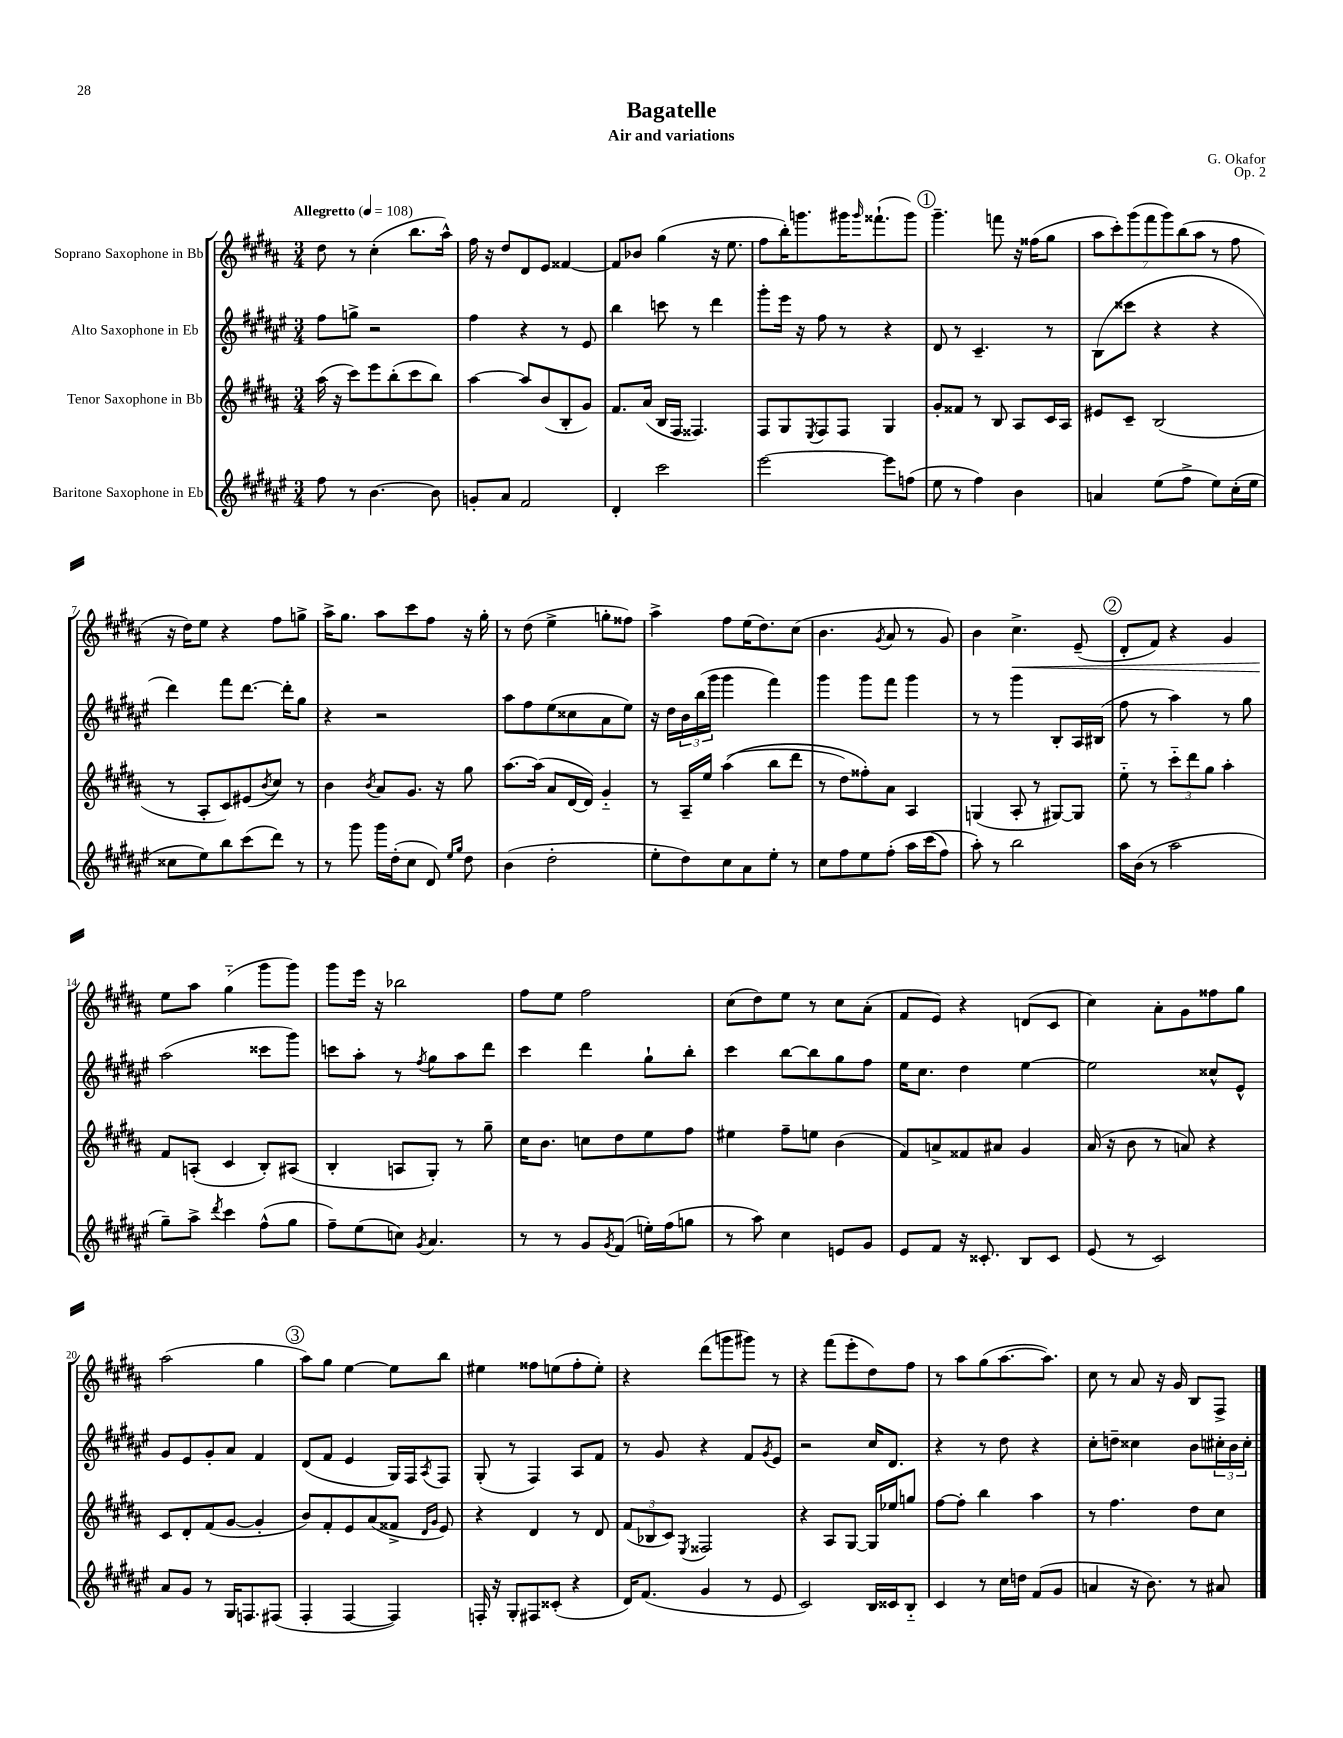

**kern	**kern	**kern	**kern	**dynam
*part4	*part3	*part2	*part1	*part1
*staff4	*staff3	*staff2	*staff1	*staff1
*I"Baritone Saxophone in Eb	*I"Tenor Saxophone in Bb	*I"Alto Saxophone in Eb	*I"Soprano Saxophone in Bb	*
*clefG2	*clefG2	*clefG2	*clefG2	*
*k[f#c#g#d#a#e#]	*k[f#c#g#d#a#]	*k[f#c#g#d#a#e#]	*k[f#c#g#d#a#]	*
*M3/4	*M3/4	*M3/4	*M3/4	*
*MM108	*MM108	*MM108	*MM108	*
=1	=1	=1	=1	=1
!	!	!	!LO:TX:a:B:t=Allegretto	!
8ff#\	(16aa#\	8ff#\L	8dd#\	.
.	16r	.	.	.
8r	8ccc#\L)	8ggn^\J	8r	.
[4.b\	8eee\	2r	(4cc#'\	.
.	(8bb'\	.	.	.
.	8ccc#\	.	8.bb\L	.
8b\]	8bb\J)	.	.	.
.	.	.	16aa#^^\Jk)	.
=2	=2	=2	=2	=2
8gn'/L	[4aa#\	4ff#\	16ff#\	.
.	.	.	16r	.
8a#/J	.	.	8dd#/L	.
2f#/	8aa#/L]	4r	8d#/	.
.	(8b/	.	8e/J	.
.	8B'/	8r	[4f##X/	.
.	8g#/J)	8e#/	.	.
=3	=3	=3	=3	=3
4d#'/	8.f#/L	4bb\	8f##/L]	.
.	.	.	8b-X/J	.
.	(16a#/Jk	.	.	.
2ccc#\	16B/LL	8cccn\	(4gg#\	.
.	16F#/JJ	.	.	.
.	4.F##X/)	8r	.	.
.	.	4ddd#\	16r	.
.	.	.	8.ee\	.
=4	=4	=4	=4	=4
[2eee#\	8F#/L	8ggg#'\L	8ff#\L	.
.	8G#/	16eee#\Jk	16bb'\K)	.
.	.	16r	8.gggn\	.
.	8qE/	.	.	.
.	8F#/	8ff#\	.	.
.	8F#/J	8r	16ggg#X\K	.
.	.	.	16qqggg#/	.
.	.	.	(8.fff##X`\	.
8eee#\L]	4G#/	4r	.	.
(8ffn\J	.	.	8ggg#\J)	.
!!LO:REH:place=s1:t=1
=5	=5	=5	=5	=5
8ee#\	8g#'/L	8d#/	4.ggg#~\	.
8r	8f##X/J	8r	.	.
4ff#\)	8r	4.c#~/	.	.
.	8B/	.	8fffn\	.
4b\	8A#/L	.	16r	.
.	.	.	(16ff##X\KL	.
.	16c#/L	8r	8gg#\J	.
.	16A#/JJ	.	.	.
=6	=6	=6	=6	=6
4an/	8e#X/L	(8B\L	14aa#\L	.
.	.	.	14ccc#'\)	.
.	8c#~/J	8ccc##X\J	.	.
.	.	.	(14ggg#\	.
.	.	.	14fff#\	.
(8ee#\L	(2B/	4r	.	.
.	.	.	14ggg#\)	.
.	.	.	(14bb\	.
8ff#^\J	.	.	.	.
.	.	.	14aa#\J	.
8ee#\L)	.	4r	8r	.
(16cc#'\L	.	.	8ff#\	.
16ee#\JJ	.	.	.	.
!!LO:LB:g=z
=7	=7	=7	=7	=7
8cc##X\L	8r	4ddd#\)	16r	.
.	.	.	16dd#\KL)	.
8ee#\)	8A#'/L	.	8ee\J	.
8bb\	8c#/)	8fff#\L	4r	.
(8ccc#\	(8e#X/	[8.ddd#\J	.	.
.	8qb/	.	.	.
8ddd#\J)	8cc#/J)	.	8ff#\L	.
.	.	16ddd#'\KL]	.	.
8r	8r	8gg#\J	8ggn^\J	.
=8	=8	=8	=8	=8
8r	4b\	4r	16aa#^\KL	.
.	.	.	8.gg#\J	.
8ggg#\	.	.	.	.
.	8qb/	.	.	.
16ggg#\LL	8a#/L	2r	8aa#\L	.
(16dd#'\J	.	.	.	.
8cc#\J	8.g#/J	.	8ccc#\	.
8d#/)	.	.	8ff#\J	.
.	16r	.	.	.
16qqee#/LL	.	.	.	.
16qqgg#/JJ	.	.	.	.
8dd#\	8gg#\	.	16r	.
.	.	.	16gg#'\	.
=9	=9	=9	=9	=9
(4b\	[8.aa#\L	8aa#\L	8r	.
.	.	8ff#\	(8dd#\	.
.	(16aa#\Jk]	.	.	.
2dd#'\	8a#/L	(8ee#\	4ee^\	.
.	[16d#/L	8cc##X\	.	.
.	16d#/JJ])	.	.	.
.	4g#/	8a#\	8ggn'\L	.
.	.	8ee#\J)	8ff##X\J)	.
=10	=10	=10	=10	=10
8ee#'\L	8r	16r	4aa#^\	.
.	.	16dd#\LL	.	.
8dd#\)	16A#~/LL	24b\	.	.
.	.	(24bb\	.	.
.	16ee/JJ	.	.	.
.	.	24ggg#\JJ	.	.
8cc#\	((4aa#\	4ggg#\	8ff#\L	.
8a#\	.	.	(16ee\K	.
.	.	.	8.dd#\)	.
8ee#'\J	8bb\L	4fff#\)	.	.
8r	8ddd#\J	.	(8cc#\J	.
=11	=11	=11	=11	=11
8cc#\L	8r	4ggg#\	4.b\	.
8ff#\	8dd#\L)	.	.	.
8ee#\	8ff##X'\)	8ggg#\L	.	.
.	.	.	8qg#/	.
(8ff#'\J	8a#\J	8fff#\J	8a#/	.
16aa#\LL	4A#/	4ggg#\	8r	.
(16ccc#\J	.	.	.	.
8ff#\J)	.	.	8g#/)	.
=12	=12	=12	=12	=12
8aa#'\)	(4Gn/	8r	4b\	.
8r	.	8r	.	.
!	!	!	!	!LO:HP:b
2bb\	8A#'/	4ggg#\	4.cc#^\	<
.	8r	.	.	.
.	[8G#X/L)	8B'/L	.	.
.	8G#/J]	16A#/L	(8e~/	.
.	.	(16B#X/JJ	.	.
!!LO:REH:place=s1:t=2
=13	=13	=13	=13	=13
16aa#\LL	8ee\	8ff#\	8d#'/L	.
(16b\JJ	.	.	.	.
8r	8r	8r	8f#/J)	.
2aa#\	12ccc#\L	4aa#\)	4r	.
.	12ddd#\	.	.	.
.	12gg#\J	.	.	.
.	4aa#'\	8r	4g#/	.
.	.	8gg#\	.	.
!!LO:LB:g=z
=14	=14	=14	=14	=14
8gg#~\L)	8f#/L	(2aa#\	8ee\L	.
8aa#^\J	(8An'/J	.	8aa#\J	[
8qddd#/	.	.	.	.
4ccc#\	4c#/	.	(4gg#\	.
(8ff#^^\L	8B'/L)	8ccc##X\L	8ggg#\L	.
8gg#\J	(8A#X/J	8ggg#\J)	8ggg#\J)	.
=15	=15	=15	=15	=15
8ff#~\L)	4B'/	8cccn\L	8ggg#\L	.
(8ee#\	.	8aa#'\J	16eee\Jk	.
.	.	.	16r	.
8ccn\J)	8An/L	8r	2bb-X\	.
8qg#/	.	8qff#/	.	.
4.a#/	8G#'/J)	8gg#\L	.	.
.	8r	8aa#\	.	.
.	8gg#~\	8ddd#\J	.	.
=16	=16	=16	=16	=16
8r	16cc#\KL	4ccc#\	8ff#\L	.
.	8.b\J	.	.	.
8r	.	.	8ee\J	.
8g#/L	8ccn\L	4ddd#\	2ff#\	.
8qg#/	.	.	.	.
(8f#/J	8dd#\	.	.	.
16een'\LL)	8ee\	8gg#`\L	.	.
(16ff#\J	.	.	.	.
8ggn\J	8ff#\J	8bb'\J	.	.
=17	=17	=17	=17	=17
8r	4ee#X\	4ccc#\	(8cc#\L	.
8aa#\)	.	.	8dd#\)	.
4cc#\	8ff#~\L	[8bb\L	8ee\J	.
.	8een\J	8bb\]	8r	.
8en/L	(4b\	8gg#\	8cc#\L	.
8g#/J	.	8ff#\J	(8a#'\J	.
=18	=18	=18	=18	=18
8e#/L	8f#/L)	16ee#\KL	8f#/L	.
.	.	8.cc#\J	.	.
8f#/J	8an^/	.	8e/J)	.
16r	8f##X/	4dd#\	4r	.
8.c##X'/	.	.	.	.
.	8a#X/J	.	.	.
8B/L	4g#/	[4ee#\	(8dn/L	.
8c##/J	.	.	8c#/J	.
=19	=19	=19	=19	=19
(8e#/	(16a#/	2ee#\]	4cc#\)	.
.	16r	.	.	.
8r	8b\	.	.	.
2c#/)	8r	.	8a#'\L	.
.	8an/)	.	8g#\	.
.	4r	8cc##X^^/L	8ff##X\	.
.	.	8e#^^/J	8gg#\J	.
!!LO:LB:g=z
=20	=20	=20	=20	=20
8a#/L	8c#/L	8g#/L	(2aa#\	.
8g#/J	8d#'/	8e#/	.	.
8r	(8f#/	8g#'/	.	.
16G#/KL	[8g#/J	8a#/J	.	.
8.Fn/	.	.	.	.
.	4g#'/]	4f#/	4gg#\	.
(8F#X/J	.	.	.	.
!!LO:REH:place=s1:t=3
=21	=21	=21	=21	=21
4F#'/	8b/L)	(8d#/L	8aa#\L)	.
.	8f#'/	8f#/J	8gg#\J	.
[4F#/	8e/	4e#/	[4ee\	.
.	(8a#/	.	.	.
4F#/])	8f##X^/J	16G#/LL)	8ee\L]	.
.	.	16F#/J	.	.
.	16qqd#/LL	.	.	.
.	16qqg#/JJ	8qA#/	.	.
.	8e/)	8F#/J	8bb\J	.
=22	=22	=22	=22	=22
16Fn'/	4r	(8G#'/	4ee#X\	.
16r	.	.	.	.
8G#'/L	.	8r	.	.
8F#X/	4d#/	4F#/)	8ff##X\L	.
(8c##X'/J	.	.	(8een\	.
4r	8r	8A#/L	8ff##'\	.
.	8d#/	8f#/J	8ee'\J)	.
=23	=23	=23	=23	=23
16d#/KL)	(12f#/L	8r	4r	.
(8.f#/J	.	.	.	.
.	12B-X/	.	.	.
.	.	8g#/	.	.
.	12c#/J)	.	.	.
.	8qE/	.	.	.
4g#/	2F##X/	4r	(8ddd#\L	.
.	.	.	8gggn\	.
8r	.	8f#/L	8ggg#X\J)	.
.	.	8qg#/	.	.
8e#/	.	8e#/J	8r	.
=24	=24	=24	=24	=24
2c#/)	4r	2r	4r	.
.	8A#/L	.	(8fff#\L	.
.	[8G#/J	.	8eee'\	.
16B/LL	16G#/LL]	16cc#/KL	8dd#\)	.
16c##X/J	16ee-X/J	8.d#/J	.	.
8B/J	8ggn/J	.	8ff#\J	.
=25	=25	=25	=25	=25
4c#/	[8ff#\L	4r	8r	.
.	8ff#'\J]	.	8aa#\L	.
8r	4bb\	8r	(8gg#\	.
16cc#\LL	.	8dd#\	[8.aa#\	.
16ddn\JJ	.	.	.	.
(8f#/L	4aa#\	4r	.	.
.	.	.	8.aa#\J])	.
8g#/J	.	.	.	.
=26	=26	=26	=26	=26
4an/	8r	8cc#'\L	8cc#\	.
.	4.ff#\	8ddn~\J	8r	.
16r	.	4cc##X\	8a#/	.
8.b\)	.	.	.	.
.	.	.	16r	.
.	.	.	16g#/	.
8r	8dd#\L	8b\L	8B/L	.
8a#X/	8cc#\J	24cc#X'\L	8F#^/J	.
.	.	24b\	.	.
.	.	24cc#'\JJ	.	.
==	==	==	==	==
*-	*-	*-	*-	*-
